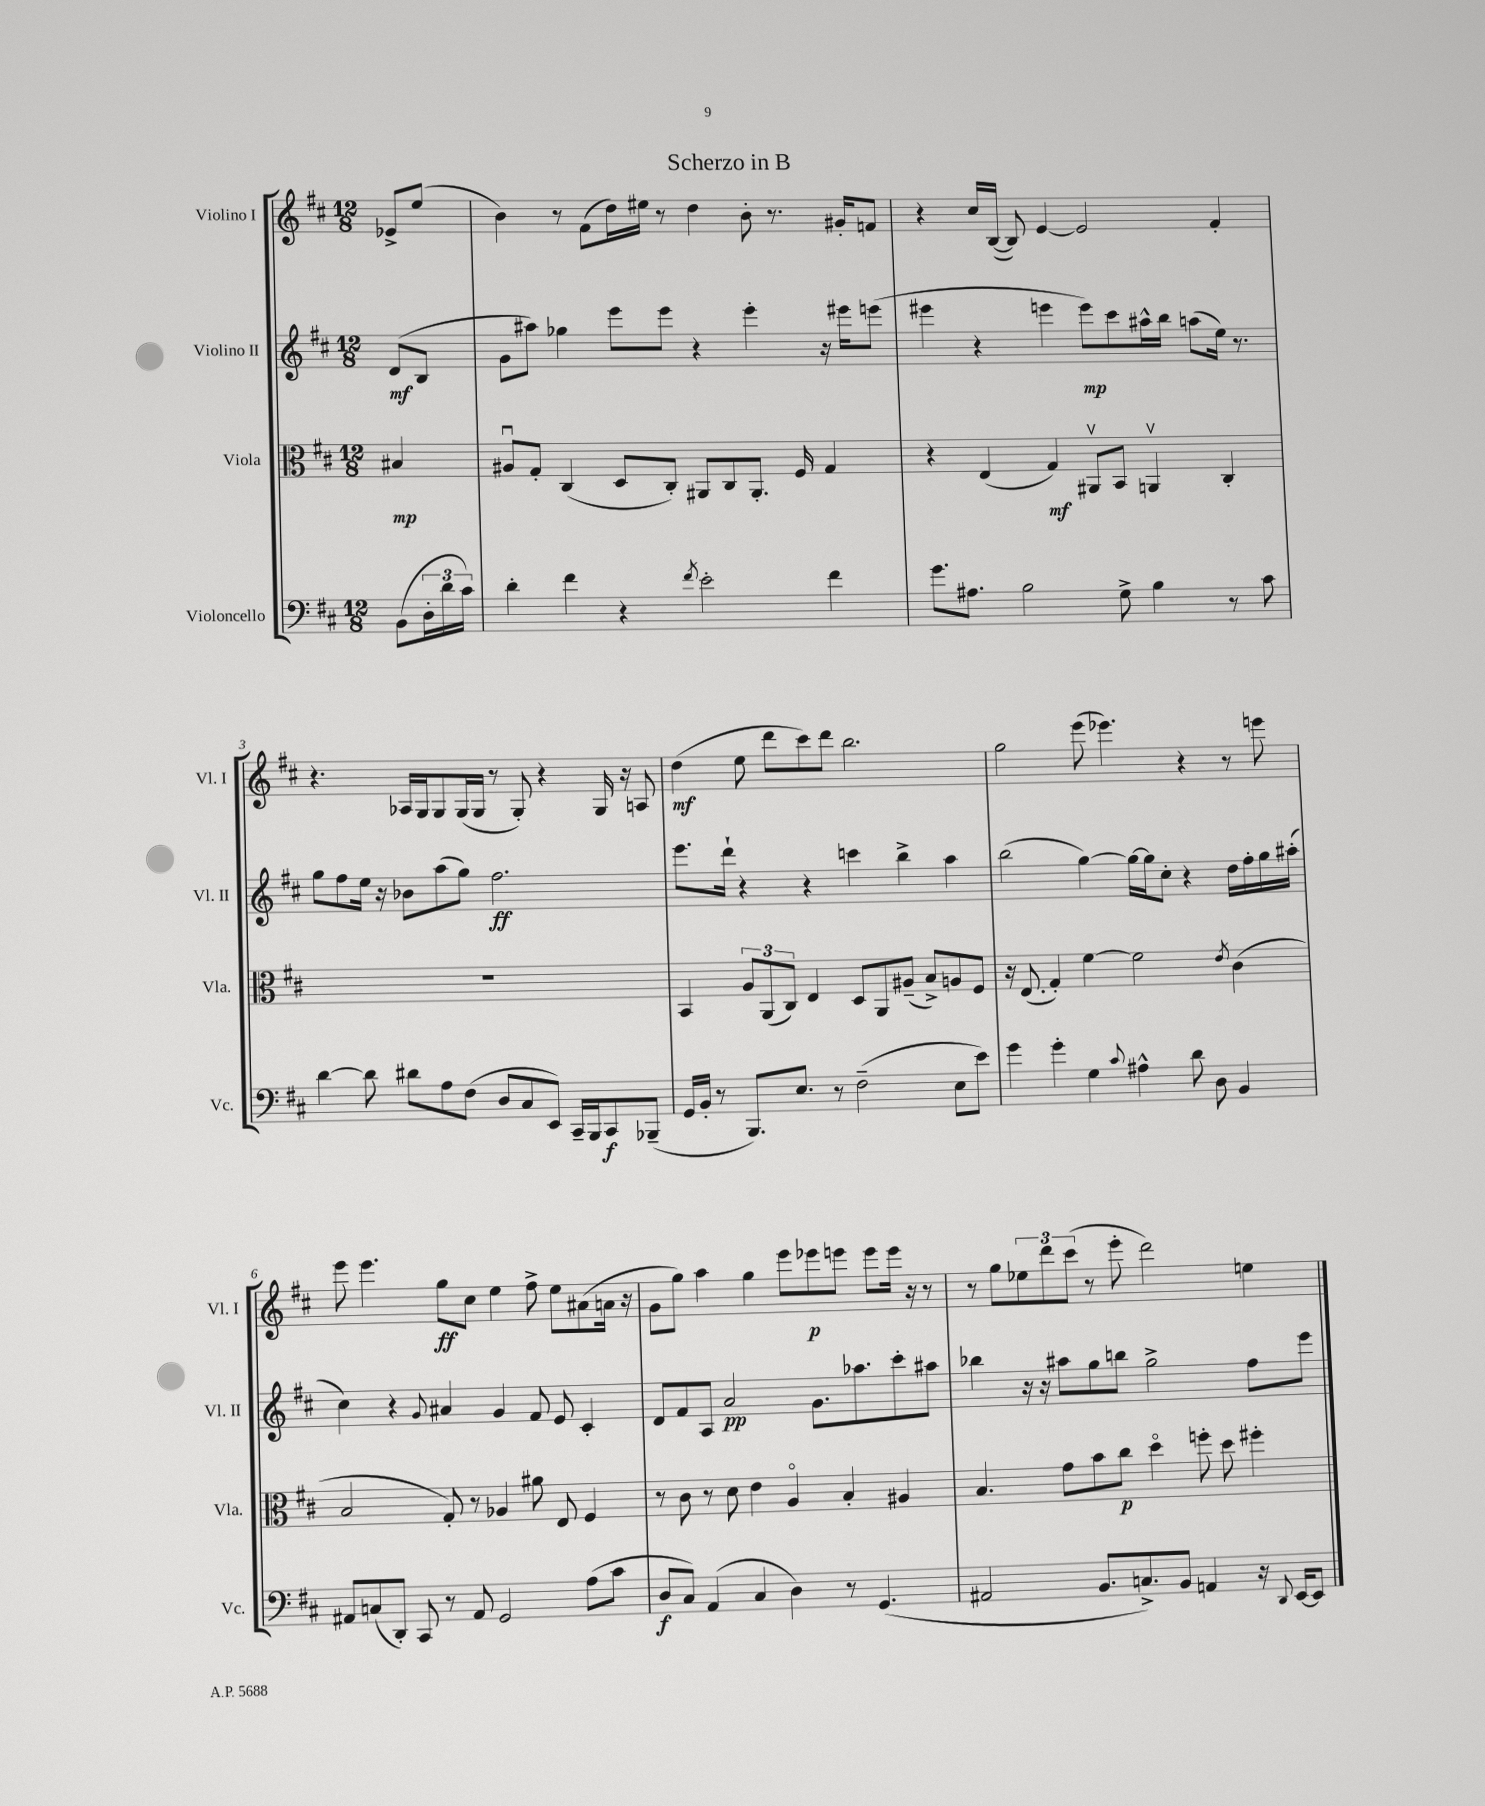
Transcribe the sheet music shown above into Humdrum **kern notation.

**kern	**kern	**kern	**kern
*staff4	*staff3	*staff2	*staff1
*clefF4	*clefC3	*clefG2	*clefG2
*k[f#c#]	*k[f#c#]	*k[f#c#]	*k[f#c#]
*M12/8	*M12/8	*M12/8	*M12/8
(8BB	4B#	(8d	8e-^
24D'	.	8B	(8ee
24d	.	.	.
24c#)	.	.	.
=	=	=	=
4d'	8A#u	8g	4b)
.	8G'	8aa#)	.
4f#	(4C#	4gg-	8r
.	.	.	(8f#
4r	8D	8eee	16dd)
.	.	.	16ee#
.	8C#')	8eee	8r
8qf#	.	.	.
2e'	8AA#	4r	4dd
.	8C#	.	.
.	8.AA#'	4eee'	8b'
.	.	.	8.r
.	16F#	.	.
4f#	4G	16r	.
.	.	16eee#	16g#'
.	.	(8eee	8f
=	=	=	=
8.g	4r	4eee#	4r
8.A#	.	.	.
.	(4E	4r	16cc#
.	.	.	([16B
2B	.	.	8B])
.	4G)	4eee	[4e
.	8AA#v	8eee)	2e]
8G^	8BB	8ccc#	.
4B	4AAv	16aa#^^	.
.	.	16bb	.
.	.	(8aa	.
8r	4C#'	16ee)	4f#'
.	.	8.r	.
8c#	.	.	.
=	=	=	=
[4d	1.r	8gg	4.r
.	.	8ff#	.
8d]	.	16ee	.
.	.	16r	.
8d#	.	8b-	16A-
.	.	.	16G
8A	.	(8aa	8G
(8F#	.	8gg)	(16G
.	.	.	16G
8D	.	2.ff#	8r
8C#	.	.	8G')
8EE)	.	.	4r
16CC#~	.	.	.
16BBB	.	.	.
8CC#	.	.	16G
.	.	.	16r
(8BBB-~	.	.	8A
=	=	=	=
16GG	4BB	8.eee	(4dd
16BB'	.	.	.
8r	.	.	.
.	.	16ddd`	.
8.BBB)	12A	4r	8ee
.	(12AA	.	.
.	.	.	8ddd
.	12C#)	.	.
8.E	.	.	.
.	4E	4r	8ccc#)
8r	.	.	8ddd
(2F#~	8D	4ccc	2.bb
.	8AA	.	.
.	(8A#~	4bb^	.
.	8B^)	.	.
8E	8A	4aa	.
8e)	8F#	.	.
=	=	=	=
4g	16r	(2bb	2gg
.	(8.E	.	.
4g'	4G')	.	.
4G	[4f#	[4gg)	(8eee
.	.	.	4.eee-)
8qqc#	.	.	.
4A#^^	2f#]	16gg_	.
.	.	16gg]	.
.	.	8cc#'	.
8d	.	4r	4r
8D	.	.	.
.	8qe	.	.
4BB	(4c#	16dd	8r
.	.	16ff#'	.
.	.	16gg	8eee
.	.	(16aa#'	.
=	=	=	=
8AA#	2B	4cc#)	8eee
(8C	.	.	4.eee
8DD')	.	4r	.
8CC#	.	.	.
.	.	8qqg	.
8r	8G')	4a#	8gg
8AA#	8r	.	8cc#
2GG	4A-	4g	4ee
.	8a#	8f#	8ff#^
.	8E	8e	8ee
(8A	4F#	4c#'	(8a#
8c#	.	.	16a
.	.	.	16r
=	=	=	=
8D	8r	8d	8g
8C#)	8c#	8f#	8gg)
(4AA	8r	8A	4aa
.	8d	2a	.
4C#	4e	.	4gg
4D)	4Ao	.	8eee
.	.	8.g	8eee-
8r	4B'	.	8eee
.	.	8.aa-	.
(4.GG	.	.	8eee
.	4A#	8ccc#'	16eee
.	.	.	16r
.	.	8aa#	8r
=	=	=	=
2AA#	4.B	4bb-	8r
.	.	.	8gg
.	.	16r	12ee-
.	.	16r	.
.	.	.	12ddd
.	8g	8aa#	.
.	.	.	(12ccc#
8.BB	8b	8gg	8r
.	8cc#	8bb	8eee'
8.C^)	.	.	.
.	4ddo	2gg^	2ddd)
8BB	.	.	.
4AA	8ff'	.	.
.	8dd	.	.
16r	4ff#'	8ff#	4ee
8qqDD	.	.	.
[16EE	.	.	.
8EE]	.	8eee	.
==	==	==	==
*-	*-	*-	*-
